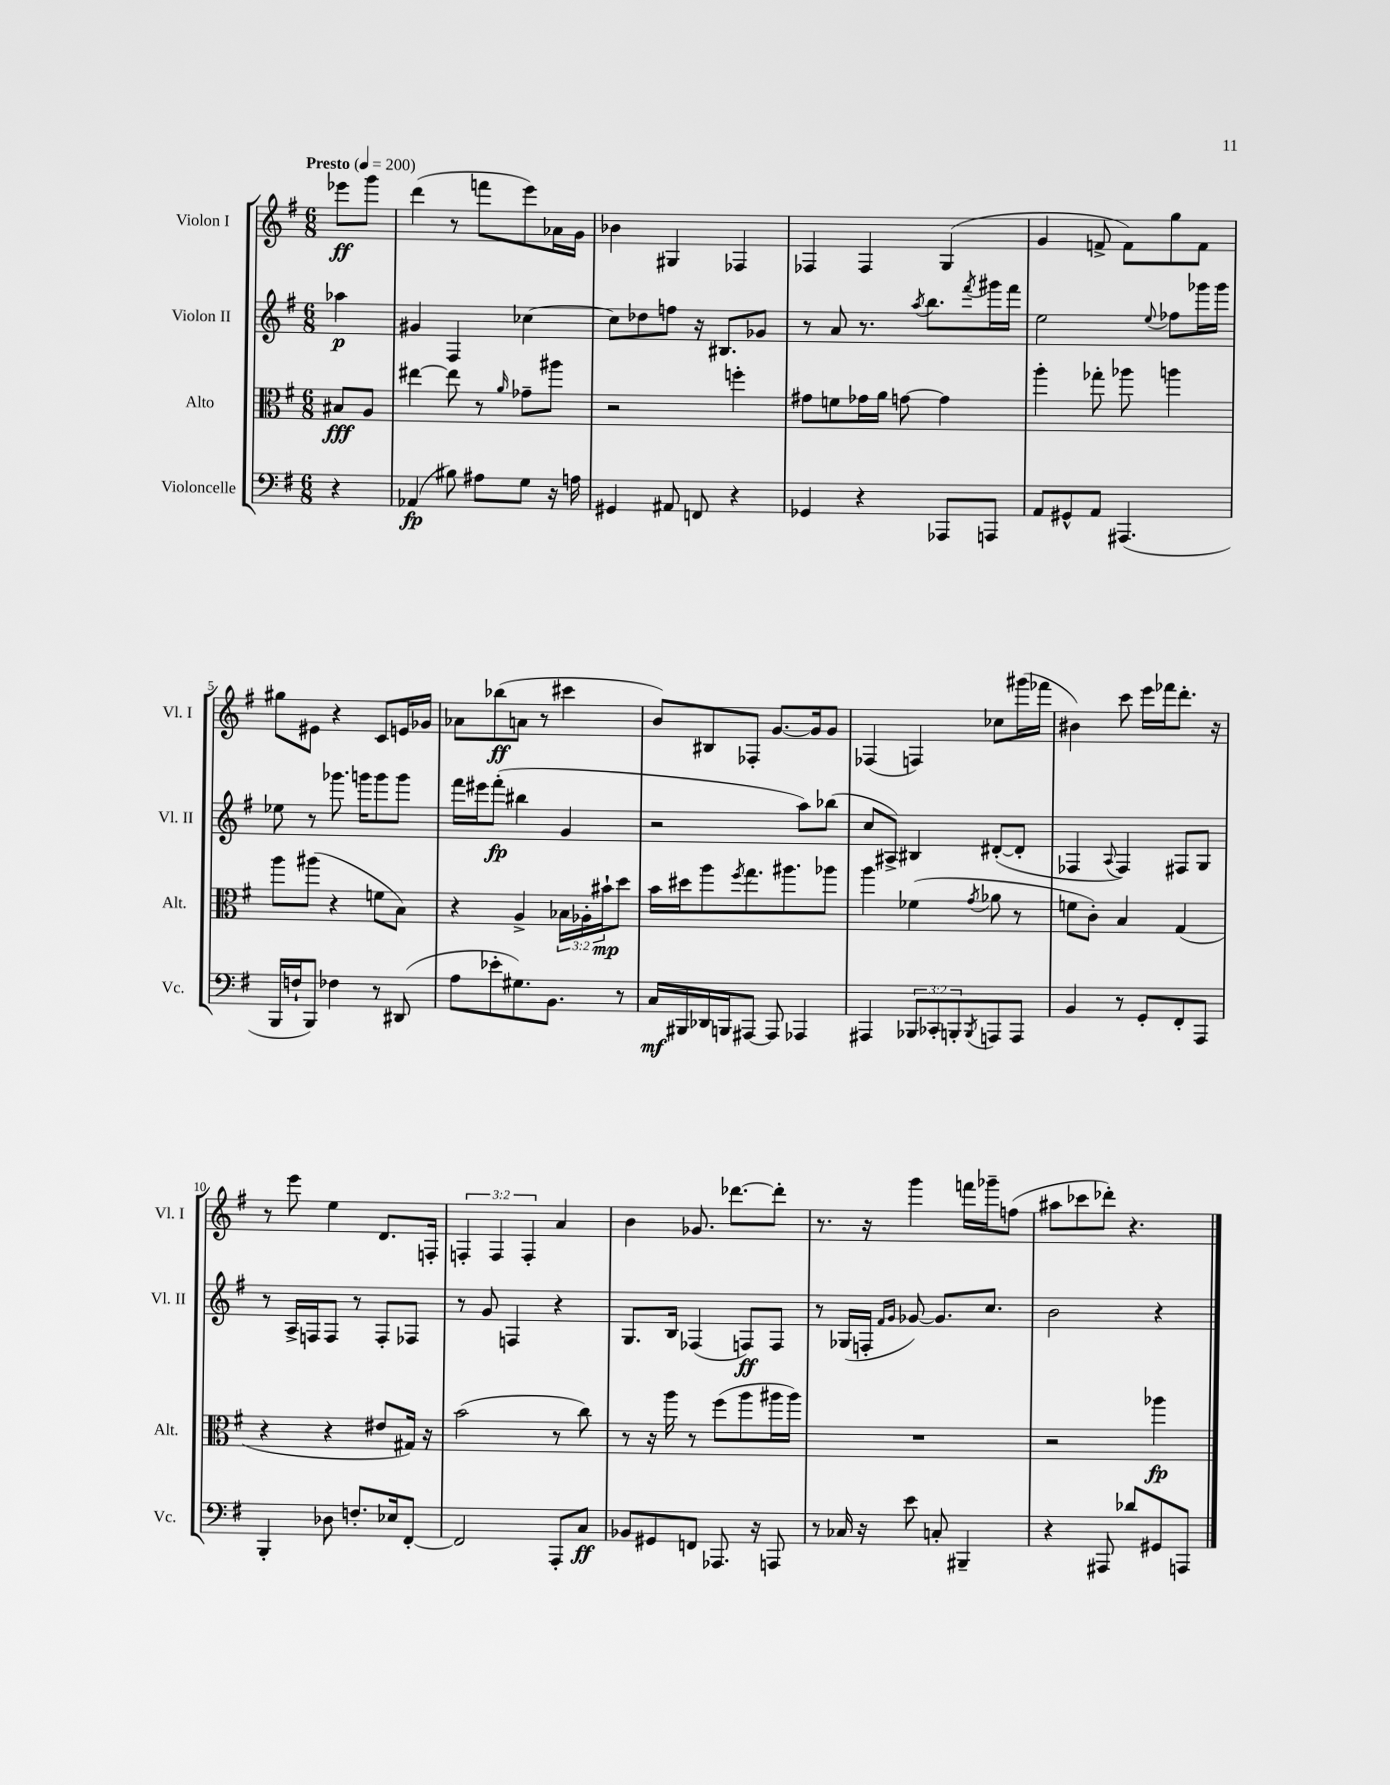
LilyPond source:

<<
\new StaffGroup <<
\new Staff = "s0" \with { instrumentName = "Violon I" shortInstrumentName = "Vl. I" } {
    \clef treble \key g \major \numericTimeSignature \time 6/8 \override Staff.TupletNumber.text = #tuplet-number::calc-fraction-text \partial 4 \tempo "Presto" 4 = 200
    ees'''8\ff g'''8 |
    d'''4( r8 f'''8 e'''8) aes'16 g'16 |
    bes'4 gis4 fes4 |
    fes4 fes4 g4( |
    g'4 f'8-> f'8) g''8 f'8 |
    gis''8 eis'8 r4 c'8 e'16 ges'16 |
    aes'8 bes''8\ff( a'8 r8 cis'''4 |
    b'8) bis8 fes8-. g'8.~ g'16 g'8 |
    fes4( f4) ces''8 gis'''16( fes'''16 |
    bis'4) c'''8 e'''16 fes'''16 d'''8.-. r16 |
    r8 e'''8 e''4 d'8. f16-. |
    \tuplet 3/2 { f4-. f4 f4-. } a'4 |
    b'4 ges'8. des'''8.~ des'''8-. |
    r8. r16 g'''4 f'''16 ges'''16-- f''8( |
    ais''8 ces'''8 des'''8-.) r4. \bar "|." |
}
\new Staff = "s1" \with { instrumentName = "Violon II" shortInstrumentName = "Vl. II" } {
    \clef treble \key g \major \numericTimeSignature \time 6/8 \partial 4
    aes''4\p |
    gis'4 fis4 ces''4~ |
    ces''8 des''8 f''8 r16 bis8. ges'8 |
    r8 a'8 r8. \acciaccatura { a''8 } b''8. \acciaccatura { fis'''8 } gis'''16 fis'''16 |
    e''2 \appoggiatura { e''8 } fes''8 ges'''16 ges'''16 |
    ees''8 r8 ges'''8. g'''16 g'''8 g'''8 |
    fis'''16 eis'''16 fis'''8-.\fp( bis''4 g'4 |
    r2 a''8) bes''8( |
    c''8 ais8->) bis4 dis'8~-.( dis'8-. |
    fes4 \appoggiatura { a8 } fes4) fis8 g8 |
    r8 a16-> f16 f8 r8 f8-. fes8 |
    r8 g'8 f4 r4 |
    g8. b16 fes4( f8\ff) f8 |
    r8 ges16( f16-. \grace { fis'16 g'16 } ges'8~) ges'8. c''8. |
    b'2 r4 \bar "|." |
}
\new Staff = "s2" \with { instrumentName = "Alto" shortInstrumentName = "Alt." } {
    \clef alto \key g \major \numericTimeSignature \time 6/8 \override Staff.TupletNumber.text = #tuplet-number::calc-fraction-text \partial 4
    bis8\fff a8 |
    eis''4~ eis''8 r8 \grace { a'16 } ges'8-- ais''8 |
    r2 f''4-. |
    gis'8 f'8 ges'16 a'16 g'8~ g'4 |
    a''4-. ges''8-. aes''8 a''4 |
    a''8 ais''8( r4 f'8 b8) |
    r4 a4-> \tuplet 3/2 { bes16 aes16-. bis'16-!\mp } d''8 |
    b'16 dis''16 a''8 \acciaccatura { fis''8 } g''8. ais''8. aes''8 |
    a''4 fes'4( \acciaccatura { g'8 } aes'8 r8 |
    f'8 c'8-.) b4 g4( |
    r4 r4 eis'8 gis16) r16 |
    b'2( r8 c''8) |
    r8 r16 a''16 r8 fis''8( a''8 ais''16 ais''16) |
    R2. |
    r2 aes''4\fp \bar "|." |
}
\new Staff = "s3" \with { instrumentName = "Violoncelle" shortInstrumentName = "Vc." } {
    \clef bass \key g \major \numericTimeSignature \time 6/8 \override Staff.TupletNumber.text = #tuplet-number::calc-fraction-text \partial 4
    r4 |
    aes,4\fp( bis8) ais8 g8 r16 a16 |
    gis,4 ais,8 f,8 r4 |
    ges,4 r4 aes,,8 a,,8 |
    a,8 gis,8-^ a,8 ais,,4.( |
    b,,16 f16-! b,,8) fes4 r8 dis,8( |
    a8 ees'8-. gis8.) b,8. r8 |
    c16\mf bis,,16 des,16 b,,16 ais,,8~ ais,,8 aes,,4 |
    ais,,4 \tuplet 3/2 { bes,,8 ces,8-. b,,8-. } \acciaccatura { b,,8 } a,,8 a,,8 |
    b,4 r8 g,8-. fis,8-. a,,8 |
    b,,4-. des8 f8.-. ees16 fis,8~-. |
    fis,2 a,,8-. c8\ff |
    bes,8 gis,8 f,8 aes,,8. r16 a,,8 |
    r8 ces16 r16 e'8 c8-. bis,,4-- |
    r4 ais,,8 des'8 gis,8 a,,8 \bar "|." |
}
>>
>>
